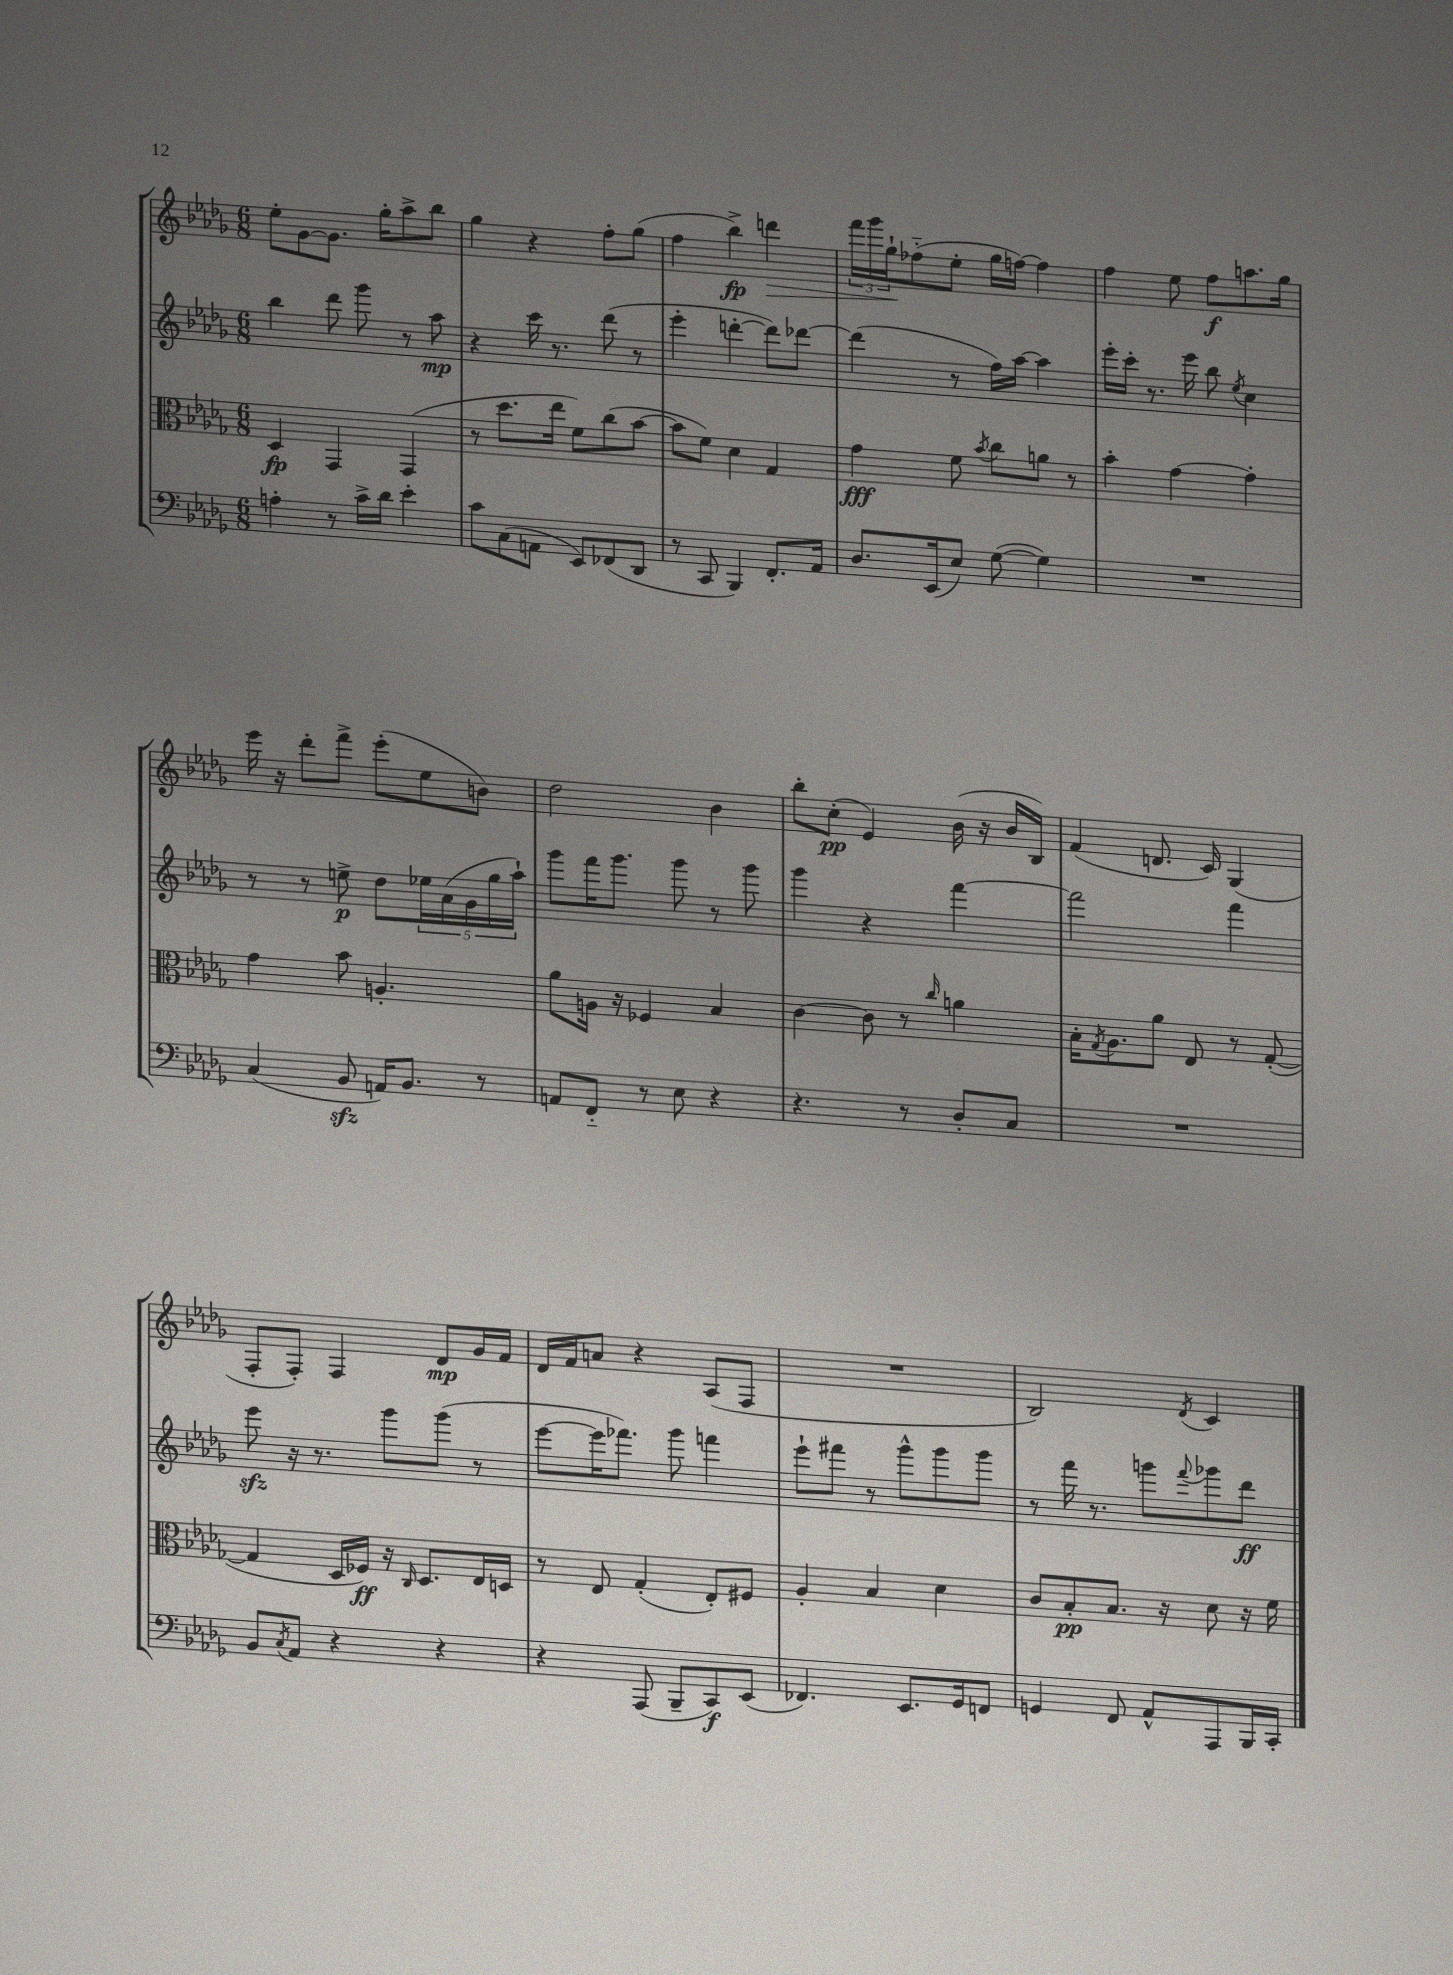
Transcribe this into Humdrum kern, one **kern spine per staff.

**kern	**dynam	**kern	**dynam	**kern	**dynam	**kern	**dynam
*part4	*part4	*part3	*part3	*part2	*part2	*part1	*part1
*staff4	*staff4	*staff3	*staff3	*staff2	*staff2	*staff1	*staff1
*clefF4	*	*clefC3	*	*clefG2	*	*clefG2	*
*k[b-e-a-d-g-]	*	*k[b-e-a-d-g-]	*	*k[b-e-a-d-g-]	*	*k[b-e-a-d-g-]	*
*M6/8	*	*M6/8	*	*M6/8	*	*M6/8	*
=130	=130	=130	=130	=130	=130	=130	=130
4An'\	.	4D-/	fp	4bb-\	.	8ee-'\L	.
.	.	.	.	.	.	[8g-\	.
8r	.	4GG-/	.	8ddd-\	.	8.g-\J]	.
16c^\LL	.	.	.	8ggg-\	.	.	.
16d-\JJ	.	.	.	.	.	16gg-'\KL	.
4e-'\	.	(4GG-/	.	8r	.	8aa-^\	.
.	.	.	.	8aa-\	mp	8bb-\J	.
=131	=131	=131	=131	=131	=131	=131	=131
8c\L	.	8r	.	4r	.	4gg-\	.
(8C\	.	8.dd-\L	.	.	.	.	.
8AAn\J	.	.	.	16ccc\	.	4r	.
.	.	16ee-\Jk	.	8.r	.	.	.
8EE-/L)	.	8f\L)	.	.	.	.	.
(8FF-X/	.	(8cc\	.	(8ddd-\	.	8ff'\L	.
8DD-/J	.	[8b-\J	.	8r	.	(8gg-\J	.
=132	=132	=132	=132	=132	=132	=132	=132
8r	.	8b-\L]	.	4eee-'\	.	4ff\	.
8CC/	.	8f\J)	.	.	.	.	.
4BBB-/)	.	4d-\	.	[4dddn'\	.	4bb-^\)	fp
!	!	!	!	!	!	!	!LO:HP:b
8.FF'/L	.	4G-/	.	8ddd\L])	.	4dddn\	>
.	.	.	.	[8ddd-X\J	.	.	.
16AA-/Jk	.	.	.	.	.	.	.
=133	=133	=133	=133	=133	=133	=133	=133
8.D-/L	.	4g-\	fff	(4ddd-\]	.	24fff\LL	.
.	.	.	.	.	.	24ggg-\	.
.	.	.	.	.	.	24gg-`\J	.
.	.	.	.	.	.	(8ff-X\	]
(16EE-/k	.	.	.	.	.	.	.
8E-/J)	.	8f\	.	8r	.	8ee-'\J	.
.	.	8qb-/	.	.	.	.	.
([8G-\	.	8cc\L	.	16ff\LL)	.	16gg-\LL	.
.	.	.	.	[16aa-\JJ	.	[16ffn\JJ)	.
4G-\])	.	8an\J	.	4aa-\]	.	4ff\]	.
.	.	8r	.	.	.	.	.
=134	=134	=134	=134	=134	=134	=134	=134
2.r	.	4b-'\	.	16eee-'\LL	.	4ff\	.
.	.	.	.	16ccc'\JJ	.	.	.
.	.	.	.	8.r	.	.	.
.	.	[4g-\	.	.	.	8ee-\	.
.	.	.	.	16eee-\	.	.	.
.	.	.	.	8bb-\	.	8ff\L	f
.	.	.	.	8qee-/	.	.	.
.	.	4g-'\]	.	4cc\	.	8.aan\	.
.	.	.	.	.	.	16gg-\Jk	.
!!LO:LB:g=z
=135	=135	=135	=135	=135	=135	=135	=135
(4C/	.	4g-\	.	8r	.	16eee-\	.
.	.	.	.	.	.	16r	.
.	.	.	.	8r	.	8ddd-'\L	.
8BB-zz/	.	8b-\	.	8een^\	p	8fff^\J	.
16AAn/KL)	.	4.An'/	.	8dd-\L	.	(8eee-'\L	.
8.BB-/J	.	.	.	.	.	.	.
.	.	.	.	20ee-X\L	.	8ee-\	.
.	.	.	.	(20a-\	.	.	.
.	.	.	.	20g-\	.	.	.
8r	.	.	.	.	.	8bn\J)	.
.	.	.	.	20gg-\	.	.	.
.	.	.	.	20aa-`\JJ)	.	.	.
=136	=136	=136	=136	=136	=136	=136	=136
8AAn/L	.	8a-\L	.	8ggg-\L	.	2dd-\	.
8FF/J	.	16An\Jk	.	16fff\K	.	.	.
.	.	16r	.	8.ggg-\J	.	.	.
8r	.	4F-X/	.	.	.	.	.
8E-\	.	.	.	8ggg-\	.	.	.
4r	.	4B-/	.	8r	.	4b-\	.
.	.	.	.	8ggg-\	.	.	.
=137	=137	=137	=137	=137	=137	=137	=137
4.r	.	[4c\	.	4ggg-\	.	8bb-'\L	.
.	.	.	.	.	.	(8cc'\J	pp
.	.	8c\]	.	4r	.	4e-/)	.
8r	.	8r	.	.	.	.	.
.	.	16qqcc/	.	.	.	.	.
8D-'/L	.	4an\	.	[4fff\	.	(16b-\	.
.	.	.	.	.	.	16r	.
8C/J	.	.	.	.	.	16b-/LL	.
.	.	.	.	.	.	16B-/JJ)	.
=138	=138	=138	=138	=138	=138	=138	=138
2.r	.	16B-'\KL	.	2fff\]	.	(4f/	.
.	.	8qG-/	.	.	.	.	.
.	.	8.A-\	.	.	.	.	.
.	.	8a-\J	.	.	.	8.dn/	.
.	.	8E-/	.	.	.	.	.
.	.	.	.	.	.	16c/)	.
.	.	8r	.	4fff\	.	(4G-/	.
.	.	([8G-'/	.	.	.	.	.
!!LO:LB:g=z
=139	=139	=139	=139	=139	=139	=139	=139
8BB-/L	.	4G-/]	.	8eee-zz\	.	8F'/L	.
8qC/	.	.	.	.	.	.	.
8AA-/J	.	.	.	16r	.	8F'/J)	.
.	.	.	.	8.r	.	.	.
4r	.	16D-/LL	.	.	.	4F/	.
.	.	16F-X/JJ)	ff	.	.	.	.
.	.	16r	.	8ggg-\L	.	.	.
.	.	16qqC/	.	.	.	.	.
.	.	8.D-/L	.	.	.	.	.
4r	.	.	.	(8ggg-\J	.	8d-/L	mp
.	.	16E-/L	.	8r	.	16g-/L	.
.	.	16Dn/JJ	.	.	.	16f/JJ	.
=140	=140	=140	=140	=140	=140	=140	=140
4r	.	8r	.	[8eee-\L	.	16d-/LL	.
.	.	.	.	.	.	16f/J	.
.	.	8E-/	.	16eee-\K]	.	8an/J	.
.	.	.	.	8.fff-X\J)	.	.	.
(8AAA-/	.	(4G-'/	.	.	.	4r	.
8BBB-~/L	.	.	.	8ggg-\	.	.	.
8CC/)	f	8E-'/L)	.	4fffn\	.	(8A-/L	.
(8EE-/J	.	8F#X/J	.	.	.	8F/J	.
=141	=141	=141	=141	=141	=141	=141	=141
4.FF-X/)	.	4A-'/	.	8eee-`\L	.	2.r	.
.	.	.	.	8fff#X\J	.	.	.
.	.	4B-/	.	8r	.	.	.
8.EE-/L	.	.	.	8ggg-^^\L	.	.	.
.	.	4d-\	.	8ggg-\	.	.	.
16GG-/k	.	.	.	.	.	.	.
8FFn/J	.	.	.	8ggg-\J	.	.	.
=142	=142	=142	=142	=142	=142	=142	=142
4GGn/	.	8c/L	.	8r	.	2B-/)	.
.	.	8B-'/	pp	16fff\	.	.	.
.	.	.	.	8.r	.	.	.
8FF/	.	8.B-/J	.	.	.	.	.
8AA-^^/L	.	.	.	8gggn\L	.	.	.
.	.	16r	.	.	.	.	.
.	.	.	.	8qqfff/	.	8qd-/	.
8AAA-/	.	8d-\	.	8ggg-X\	.	4c/	.
16BBB-/L	.	16r	.	8ddd-\J	ff	.	.
16CC'/JJ	.	16f\	.	.	.	.	.
==	==	==	==	==	==	==	==
*-	*-	*-	*-	*-	*-	*-	*-
